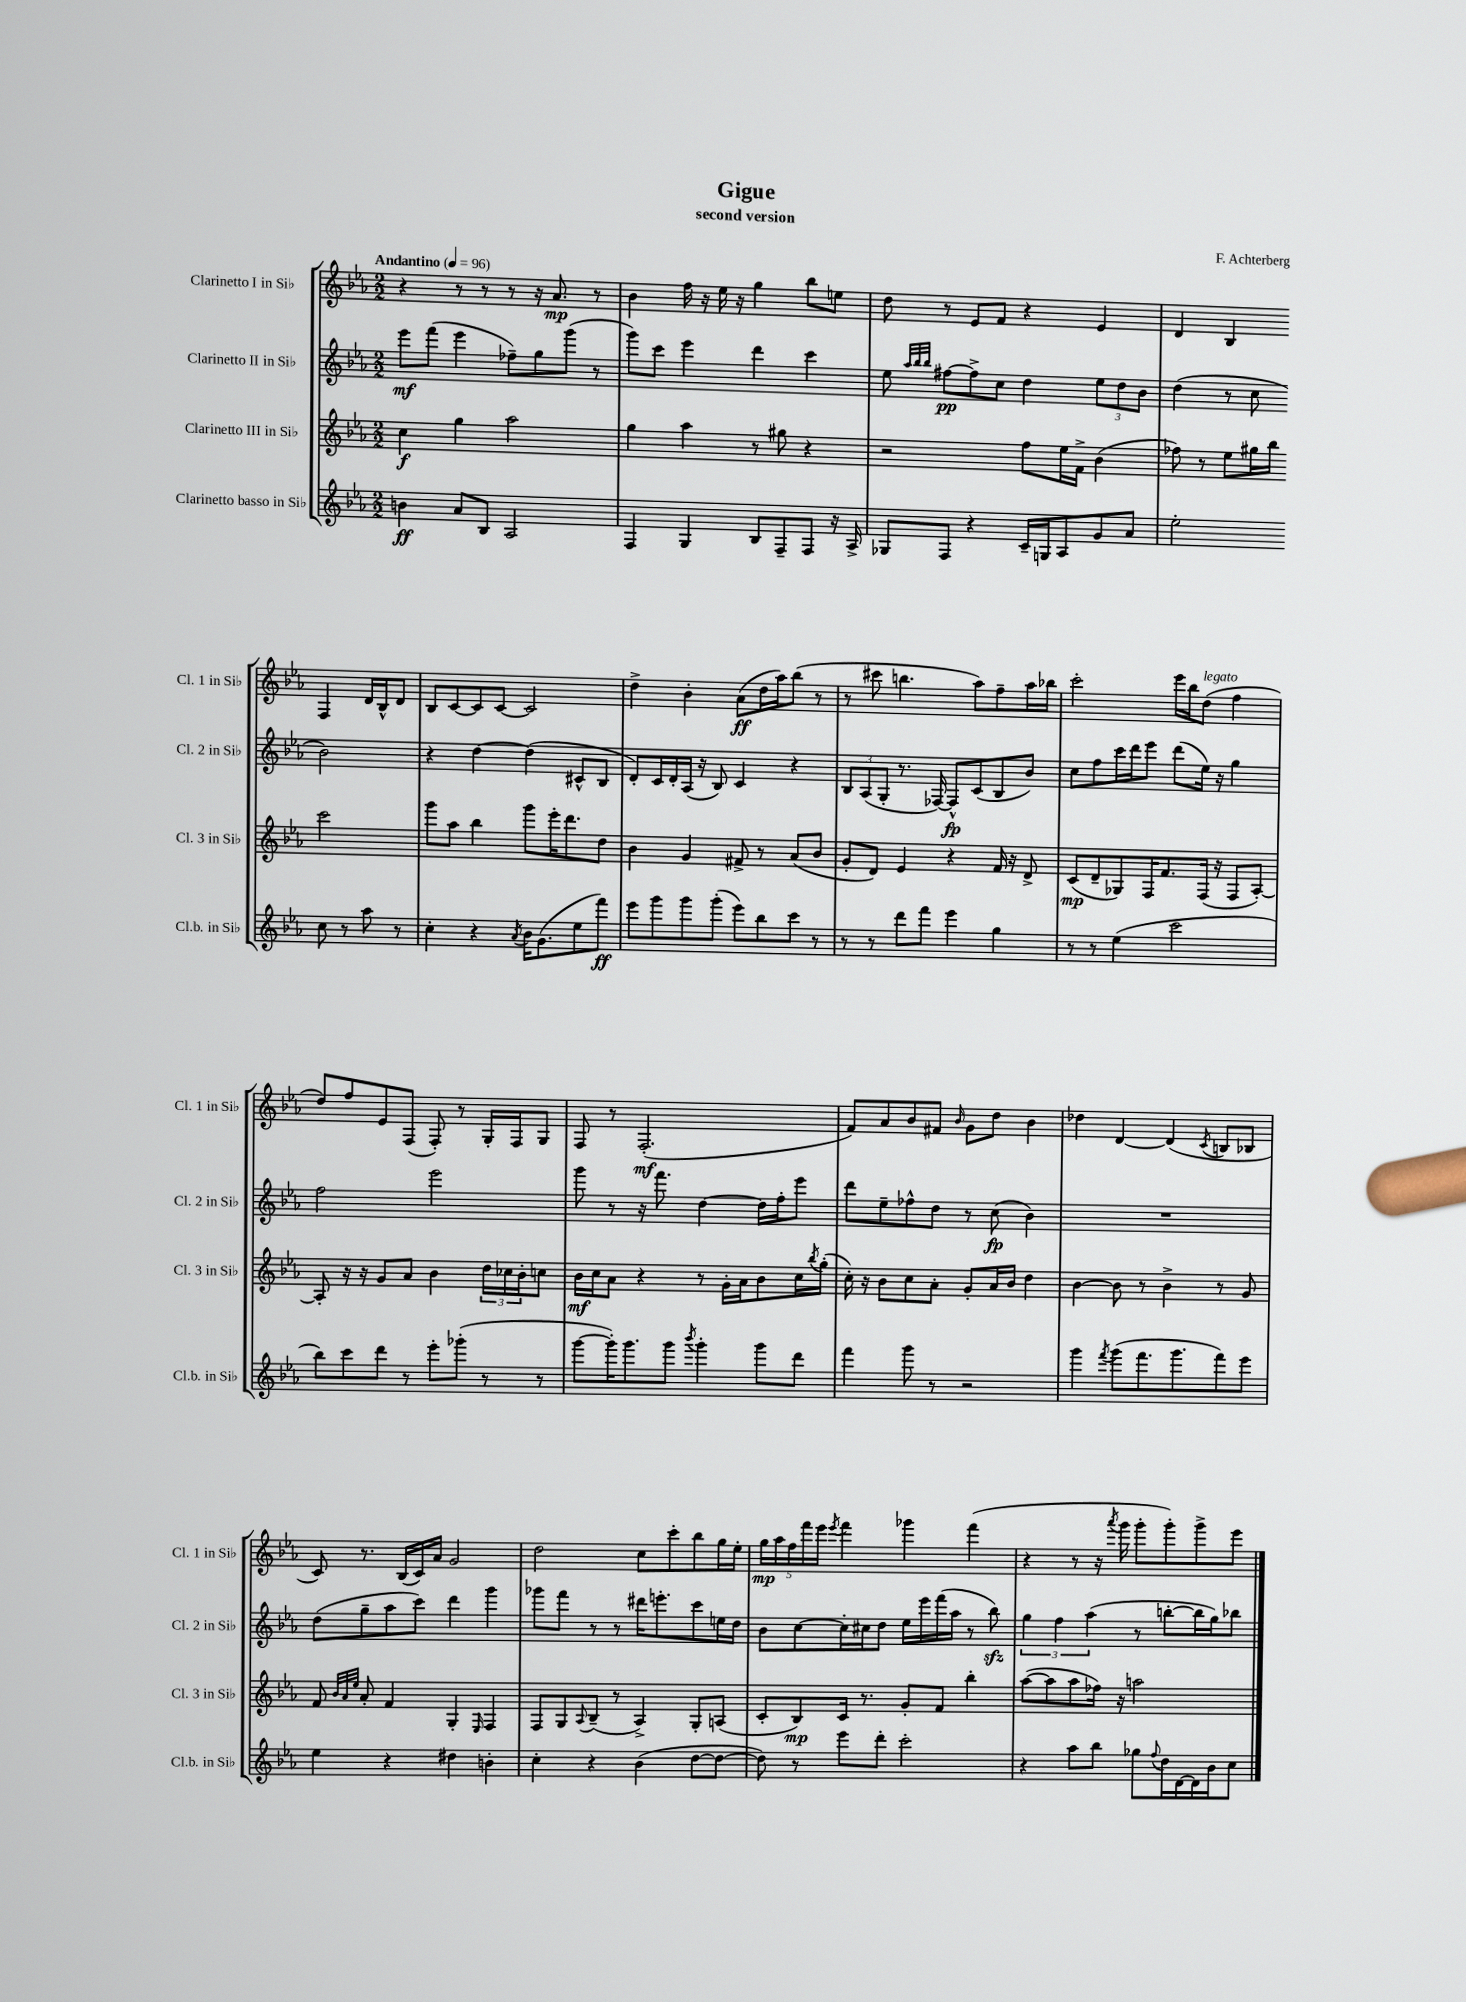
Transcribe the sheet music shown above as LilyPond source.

\header { title = "Gigue" composer = "F. Achterberg" subtitle = "second version" }
<<
\new StaffGroup <<
\new Staff = "s0" \with { instrumentName = "Clarinetto I in Sib" shortInstrumentName = "Cl. 1 in Sib" } {
    \clef treble \key ees \major \numericTimeSignature \time 2/2 \tempo "Andantino" 4 = 96
    r4 r8 r8 r8 r16 aes'8.\mp r8 |
    bes'4 f''16 r16 ees''16 r16 g''4 bes''8 e''8 |
    d''8 r8 ees'8 f'8 r4 ees'4 |
    d'4 bes4 f4 d'16 bes16-^ d'8 |
    bes8 c'8~ c'8 c'8~ c'2 |
    d''4-> bes'4-. aes'8\ff( d''16 aes''16) bes''8( r8 |
    r8 cis'''8 b''4. aes''8) f''8-- aes''16 bes''16 |
    c'''2-. ees'''16 bes''16 d''8^\markup { \italic "legato" }( f''4 |
    d''8) f''8 ees'8 f8( f8-.) r8 g16-. f16 g8 |
    f8 r8 f2.-.\mf( |
    f'8) aes'8 bes'8 fis'8 \grace { bes'16 } g'8 d''8 bes'4 |
    des''4 d'4~ d'4( \acciaccatura { c'8 } b8 bes8 |
    c'8) r8. bes16( c'16) aes'16 g'2 |
    d''2 c''8 c'''8-. bes''8 g''16 ees''16-. |
    \tuplet 5/4 { g''16\mp aes''16 f''16 f'''16 ees'''16 } \acciaccatura { ees'''8 } f'''4 ges'''4 f'''4( |
    r4 r8 r16 \acciaccatura { aes'''8 } g'''16 g'''8-. g'''8-.) g'''8-> ees'''8 \bar "|." |
}
\new Staff = "s1" \with { instrumentName = "Clarinetto II in Sib" shortInstrumentName = "Cl. 2 in Sib" } {
    \clef treble \key ees \major \numericTimeSignature \time 2/2
    ees'''8\mf f'''8( ees'''4 fes''8--) g''8 g'''8( r8 |
    g'''8) c'''8 ees'''4 d'''4 c'''4 |
    ees''8 \grace { aes''32 bes''32 bes''32 } fis''8~\pp fis''8-> c''8 d''4 \tuplet 3/2 { ees''8 d''8 bes'8 } |
    d''4( r8 c''8 bes'2) |
    r4 d''4~ d''4( cis'8-^ bes8 |
    d'8-.) c'16 d'16-. aes16( r16 bes8) c'4 r4 |
    \tuplet 3/2 { bes8 aes8( g8-. } r8. fes16~) fes8-^\fp c'8( bes8 bes'8) |
    c''8 f''8 c'''16 d'''16 ees'''8 d'''8( ees''16) r16 g''4 |
    f''2 ees'''2 |
    g'''8 r8 r16 f'''8. d''4~ d''16 f''16-. ees'''8 |
    d'''8 ees''8-- fes''8-^ d''8 r8 c''8\fp( bes'4) |
    R1 |
    d''8( g''8-- aes''8 c'''8) d'''4 g'''4 |
    ges'''8 f'''8 r8 r8 dis'''16 e'''8.-. c'''8 e''16 d''16 |
    bes'8 c''8~ c''16-. cis''16 d''8 ees''16 ees'''16 f'''16( aes''16 r8 bes''8\sfz) |
    \tuplet 3/2 { g''4 f''4 aes''4( } r8 b''8~-. b''16 g''16) bes''8 \bar "|." |
}
\new Staff = "s2" \with { instrumentName = "Clarinetto III in Sib" shortInstrumentName = "Cl. 3 in Sib" } {
    \clef treble \key ees \major \numericTimeSignature \time 2/2
    c''4\f g''4 aes''2 |
    g''4 aes''4 r8 gis''8 r4 |
    r2 f''8 ees''16 f'16-> bes'4( |
    fes''8) r8 ees''8 gis''16 bes''16 c'''2 |
    g'''8 aes''8 bes''4 g'''8 ees'''16-. d'''8. d''8 |
    bes'4 g'4 fis'8-> r8 aes'8( bes'8 |
    g'8-. d'8) ees'4 r4 f'16 r16 d'8-> |
    c'8\mp( d'8-- ges8) f16 f'8. f16( r16 f8 aes8~-.) |
    aes8-. r16 r16 g'8 aes'8 bes'4 \tuplet 3/2 { d''16 ces''16 bes'16-. } c''8 |
    bes'16\mf c''16 aes'8 r4 r8 g'16-. aes'16 bes'8 c''16 \acciaccatura { bes''8 } g''16-.( |
    c''16-.) r16 bes'8 c''8 aes'8-. g'8-. aes'16 bes'16 d''4 |
    bes'4~ bes'8 r8 bes'4-> r8 g'8 |
    f'8 \grace { bes'32 aes'32 ees''32 } aes'8-. f'4 g4-. \grace { ees16 } f4 |
    f8 g8 \appoggiatura { aes8 } bes8--( r8 aes4->) g8-. a8( |
    c'8-. bes8\mp) c'16 r8. g'8-. f'8 bes''4-. |
    aes''8~( aes''8 aes''8 fes''16) r16 a''2 \bar "|." |
}
\new Staff = "s3" \with { instrumentName = "Clarinetto basso in Sib" shortInstrumentName = "Cl.b. in Sib" } {
    \clef treble \key ees \major \numericTimeSignature \time 2/2
    b'4\ff aes'8 bes8 aes2 |
    f4 g4 bes8 f8-- f8 r16 aes16-> |
    ges8 f8 r4 c'16-- g16 aes8 g'8 aes'8 |
    ees''2-. c''8 r8 aes''8 r8 |
    c''4-. r4 \acciaccatura { aes'8 } bes'16 g'8.( ees''8 f'''8\ff) |
    ees'''8 g'''8 g'''8 g'''8-.( ees'''8) bes''8 c'''8 r8 |
    r8 r8 d'''8 f'''8 ees'''4 g''4 |
    r8 r8 ees''4( c'''2 |
    bes''8) c'''8 d'''8 r8 ees'''8-. ges'''8-.( r8 r8 |
    g'''8~ g'''16-.) g'''8. g'''8 \acciaccatura { bes'''8 } g'''4-. g'''8 d'''8 |
    f'''4 g'''8 r8 r2 |
    g'''4 \acciaccatura { f'''8 } g'''8( f'''8. g'''8. f'''8) ees'''8 |
    ees''4 r4 dis''4 b'4-. |
    c''4-. r4 bes'4( d''8~ d''8~ |
    d''8) r8 ees'''8 d'''8-. c'''2-. |
    r4 aes''8 bes''8 ges''8 \appoggiatura { f''8 } d''16 d'16~ d'16 bes'16 c''8 \bar "|." |
}
>>
>>
\layout { \context { \Score \remove "Bar_number_engraver" } }
